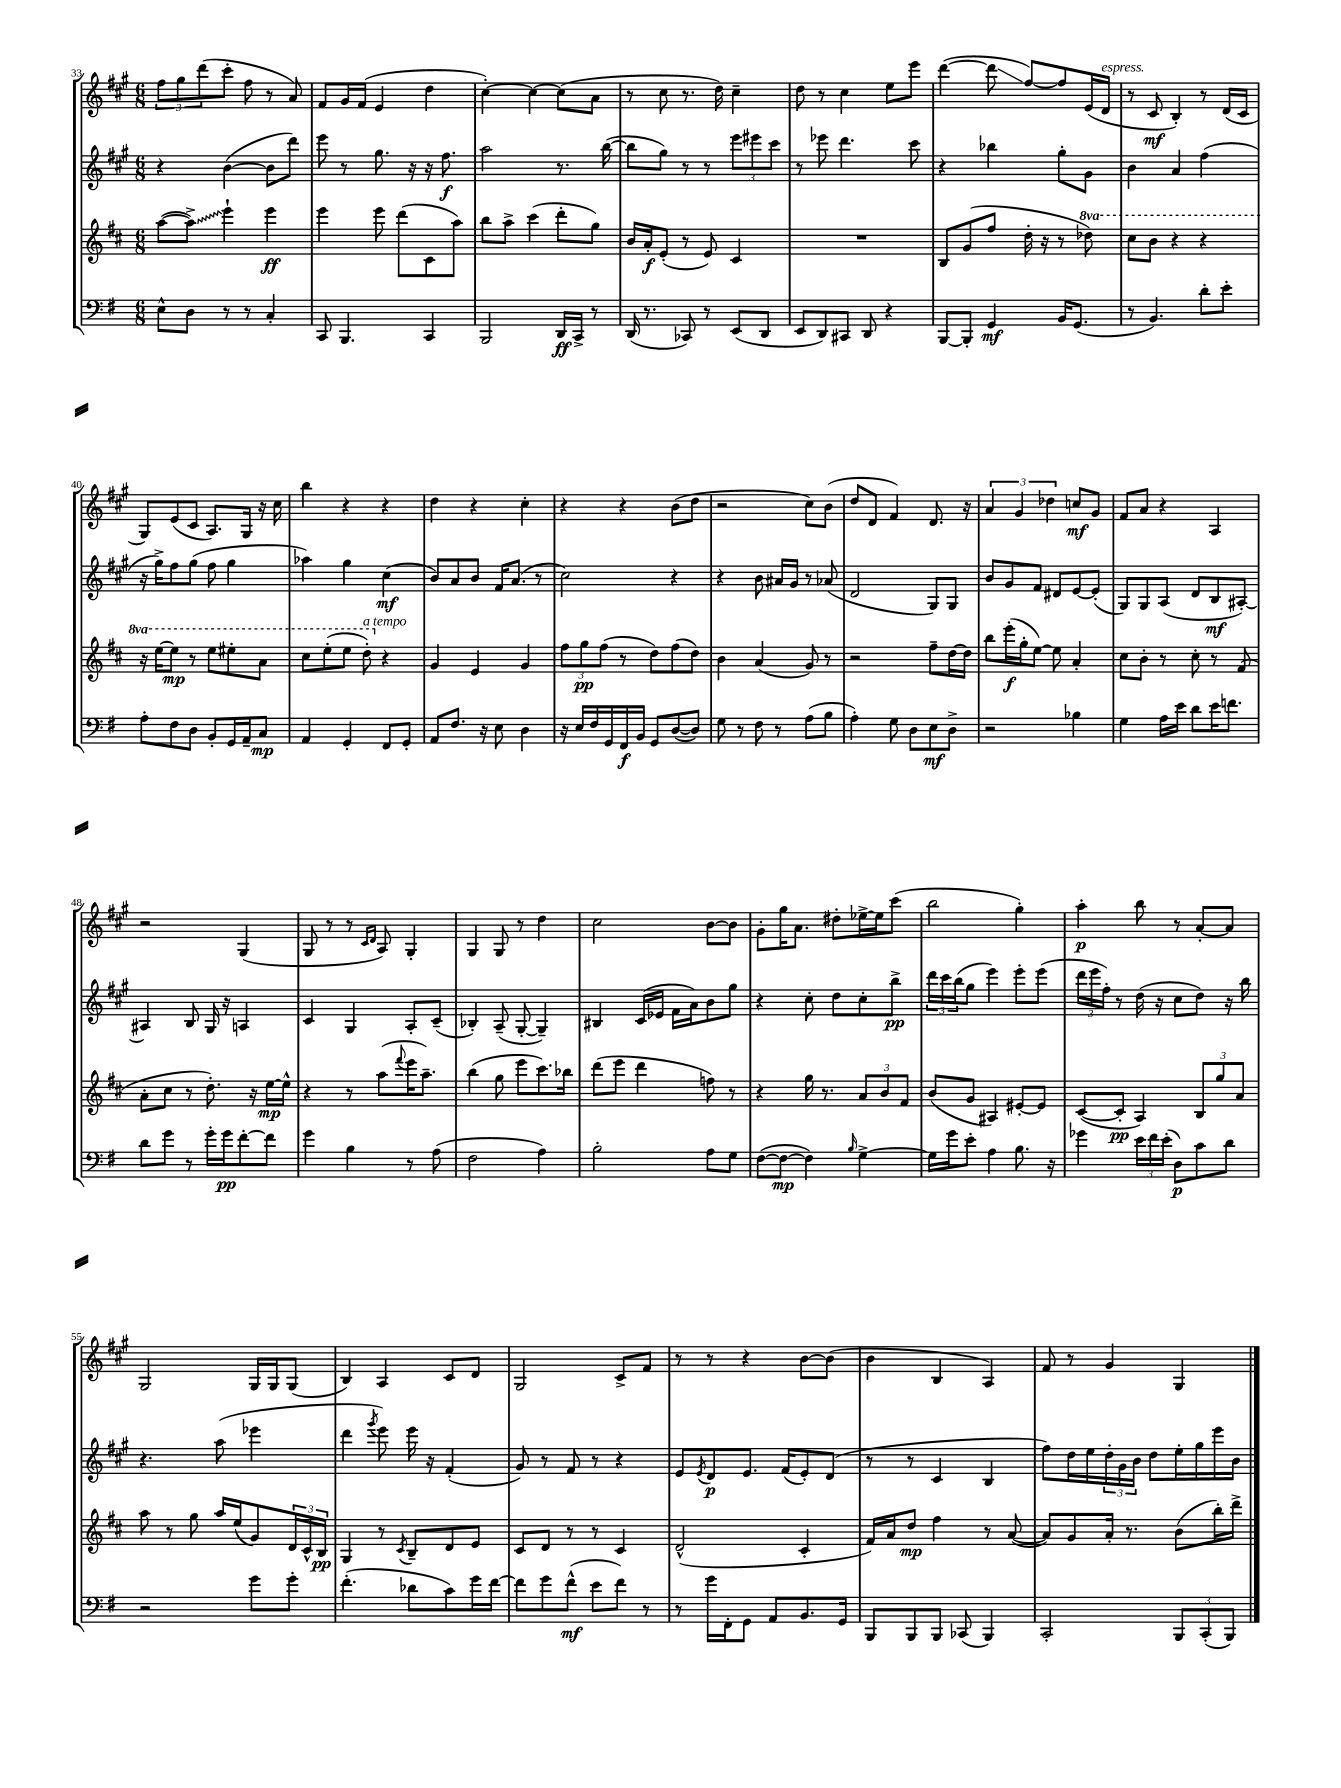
<<
\new StaffGroup <<
\new Staff = "s0" {
    \clef treble \key a \major \numericTimeSignature \time 6/8
    \tuplet 3/2 { fis''8 gis''8 d'''8( } cis'''8-. fis''8 r8 a'8) |
    fis'8 gis'16 fis'16( e'4 d''4 |
    cis''4~-.) cis''4~ cis''8( a'8 |
    r8 cis''8 r8. d''16) cis''4-- |
    d''8 r8 cis''4 e''8 e'''8 |
    d'''4~( d'''8\glissando fis''8~) fis''8 e'16( d'16^\markup { \italic "espress." } |
    r8 cis'8\mf b4-.) r8 d'16( cis'16 |
    gis8) e'8( cis'8 a8.) gis16 r16 cis''16 |
    b''4 r4 r4 |
    d''4 r4 cis''4-. |
    r4 r4 b'8( d''8 |
    r2 cis''8) b'8( |
    d''8 d'8 fis'4) d'8. r16 |
    \tuplet 3/2 { a'4 gis'4 des''4 } c''8\mf gis'8 |
    fis'8 a'8 r4 a4 |
    r2 gis4( |
    gis8 r8 r8 \grace { cis'16 d'16 } a8) gis4-. |
    gis4 gis8 r8 d''4 |
    cis''2 b'8~ b'8 |
    gis'8-. gis''16 a'8. dis''8-. ees''16~-> ees''16 cis'''8( |
    b''2 gis''4-.) |
    a''4-.\p b''8 r8 a'8~-. a'8 |
    gis2 gis16 gis16 gis8( |
    b4) a4 cis'8 d'8 |
    gis2 cis'8-> fis'8 |
    r8 r8 r4 b'8~ b'8( |
    b'4 b4 a4) |
    fis'8 r8 gis'4 gis4 \bar "|." |
}
\new Staff = "s1" {
    \clef treble \key a \major \numericTimeSignature \time 6/8
    r4 b'4~( b'8 d'''8) |
    e'''8 r8 gis''8. r16 r16 fis''8.\f |
    a''2 r8. b''16~( |
    b''8 gis''8) r8 r8 \tuplet 3/2 { e'''8 eis'''8 cis'''8 } |
    r8 ees'''8 d'''4. cis'''8 |
    r4 bes''4 gis''8-. gis'8 |
    b'4 a'4 fis''4( |
    r16 gis''16->) fis''8 gis''8( fis''8 gis''4 |
    aes''4) gis''4 cis''4\mf( |
    b'8) a'8 b'8 fis'16 a'8.( r8 |
    cis''2) r4 |
    r4 b'8 ais'16 gis'16 r8 aes'8( |
    d'2 gis8) gis8 |
    b'8 gis'8 fis'8 dis'8 e'8~ e'8-.( |
    gis8) gis8 a8( d'8 b8\mf ais8~-.) |
    ais4 b8 gis16 r16 a4 |
    cis'4 gis4 a8-. cis'8--( |
    bes4-.) a8--( gis8~-. gis4--) |
    bis4 cis'16( ees'16 fis'16 a'16) b'8 gis''8 |
    r4 cis''8-. d''8 cis''8-. b''8->\pp |
    \tuplet 3/2 { d'''16 cis'''16 b''16( } gis''8 e'''4) e'''8-. e'''8( |
    \tuplet 3/2 { d'''16 e'''16 fis''16-.) } r8 d''16( r16 cis''8 d''8) r16 b''16 |
    r4. a''8( ees'''4 |
    d'''4 \acciaccatura { gis'''8 } e'''8) e'''16 r16 fis'4-.( |
    gis'8) r8 fis'8 r8 r4 |
    e'8 \acciaccatura { e'8 } d'8\p e'8. fis'16( e'8-.) d'8( |
    r8 r8 cis'4 b4 |
    fis''8) d''16 e''16 \tuplet 3/2 { d''16-. gis'16 b'16 } d''8 e''16-. gis''16 e'''16 b'16 \bar "|." |
}
\new Staff = "s2" {
    \clef treble \key d \major \numericTimeSignature \time 6/8 \set Staff.ottavationMarkups = #ottavation-simple-ordinals
    a''8~( \once \override Glissando.style = #'zigzag a''8->\glissando) e'''4-! e'''4\ff |
    e'''4 e'''8 d'''8( cis'8 a''8) |
    b''8 a''8-> cis'''4( d'''8-. g''8) |
    b'16 a'16-.\f e'8-.( r8 e'8) cis'4 |
    R2. |
    b8 g'8( fis''8 d''16-. r16 r8 \ottava #1 des'''8) |
    cis'''8 b''8 r4 r4 |
    r16 e'''16~ e'''8\mp r8 e'''8 eis'''8-. a''8 |
    cis'''8 e'''8-.( e'''8 d'''8-.^\markup { \italic "a tempo" }) \ottava #0 r4 |
    g'4 e'4 g'4 |
    \tuplet 3/2 { fis''8 g''8\pp fis''8( } r8 d''8) fis''8( d''8) |
    b'4 a'4( g'8) r8 |
    r2 fis''8-- d''16~ d''16 |
    b''8 e'''16-.\f( g''16-. e''8~) e''8 a'4-. |
    cis''8 b'8-. r8 cis''8-. r8 fis'8( |
    a'8-. cis''8 r8 d''8.-.) r16 e''16~\mp e''16-^ |
    r4 r8 a''8( \appoggiatura { fis'''8 } e'''16 a''8.--) |
    b''4( g''8 e'''8 cis'''8.) bes''16 |
    d'''8( e'''8 d'''4 f''8) r8 |
    r4 g''16 r8. \tuplet 3/2 { a'8 b'8 fis'8 } |
    b'8( g'8 ais4) eis'8~-. eis'8 |
    cis'8~( cis'8-.\pp a4) \tuplet 3/2 { b8 g''8 a'8 } |
    a''8 r8 g''8 a''16 e''16( g'8) \tuplet 3/2 { d'16 cis'16-^ b16\pp } |
    g4 r8 \acciaccatura { cis'8 } b8-- d'8 e'8 |
    cis'8 d'8 r8 r8 cis'4 |
    d'2-^( cis'4-. |
    fis'16) a'16 d''8\mp fis''4 r8 a'8~( |
    a'8) g'8 a'16-. r8. b'8( b''16-.) d'''16-> \bar "|." |
}
\new Staff = "s3" {
    \clef bass \key g \major \numericTimeSignature \time 6/8
    e8-^ d8 r8 r8 c4-. |
    c,8 b,,4. c,4 |
    b,,2 d,16\ff c,16-> r8 |
    d,16( r8. ces,8) r8 e,8( d,8 |
    e,8 d,8) cis,8 d,8 r4 |
    b,,8~ b,,8-. g,4\mf b,16 g,8.( |
    r8 b,4.) d'8-. e'8-. |
    a8-. fis8 d8 b,8-. g,16 a,16-- c8\mp |
    a,4 g,4-. fis,8 g,8-. |
    a,8 fis8. r16 e8 d4 |
    r16 e16 fis16 g,16 fis,16\f b,16 g,8 d8~( d8) |
    g8 r8 fis8 r8 a8( b8 |
    a4-.) g8 d8 e8\mf d8-> |
    r2 bes4 |
    g4 a16 e'16 d'8 e'16 f'8. |
    d'8 g'8 r8 g'16-. g'16\pp fis'8~-. fis'8 |
    g'4 b4 r8 a8( |
    fis2 a4) |
    b2-. a8 g8 |
    fis8~( fis8~\mp fis4) \grace { b16 } g4~-> |
    g16 g'16 e'8-. a4 b8. r16 |
    ges'4 \tuplet 3/2 { e'16 fis'16 e'16-.( } d8\p) c'8 d'8 |
    r2 g'8 g'8-. |
    fis'4.-.( des'8 c'8) g'16 fis'16~ |
    fis'8 g'8 fis'8-^\mf( e'8 fis'8) r8 |
    r8 g'16 fis,16-. g,8 a,8 b,8. g,16 |
    b,,8 b,,8 b,,8 ces,8( b,,4) |
    c,2-. \tuplet 3/2 { b,,8 c,8-.( b,,8) } \bar "|." |
}
>>
>>
\layout { \context { \Score currentBarNumber = #33 } }
